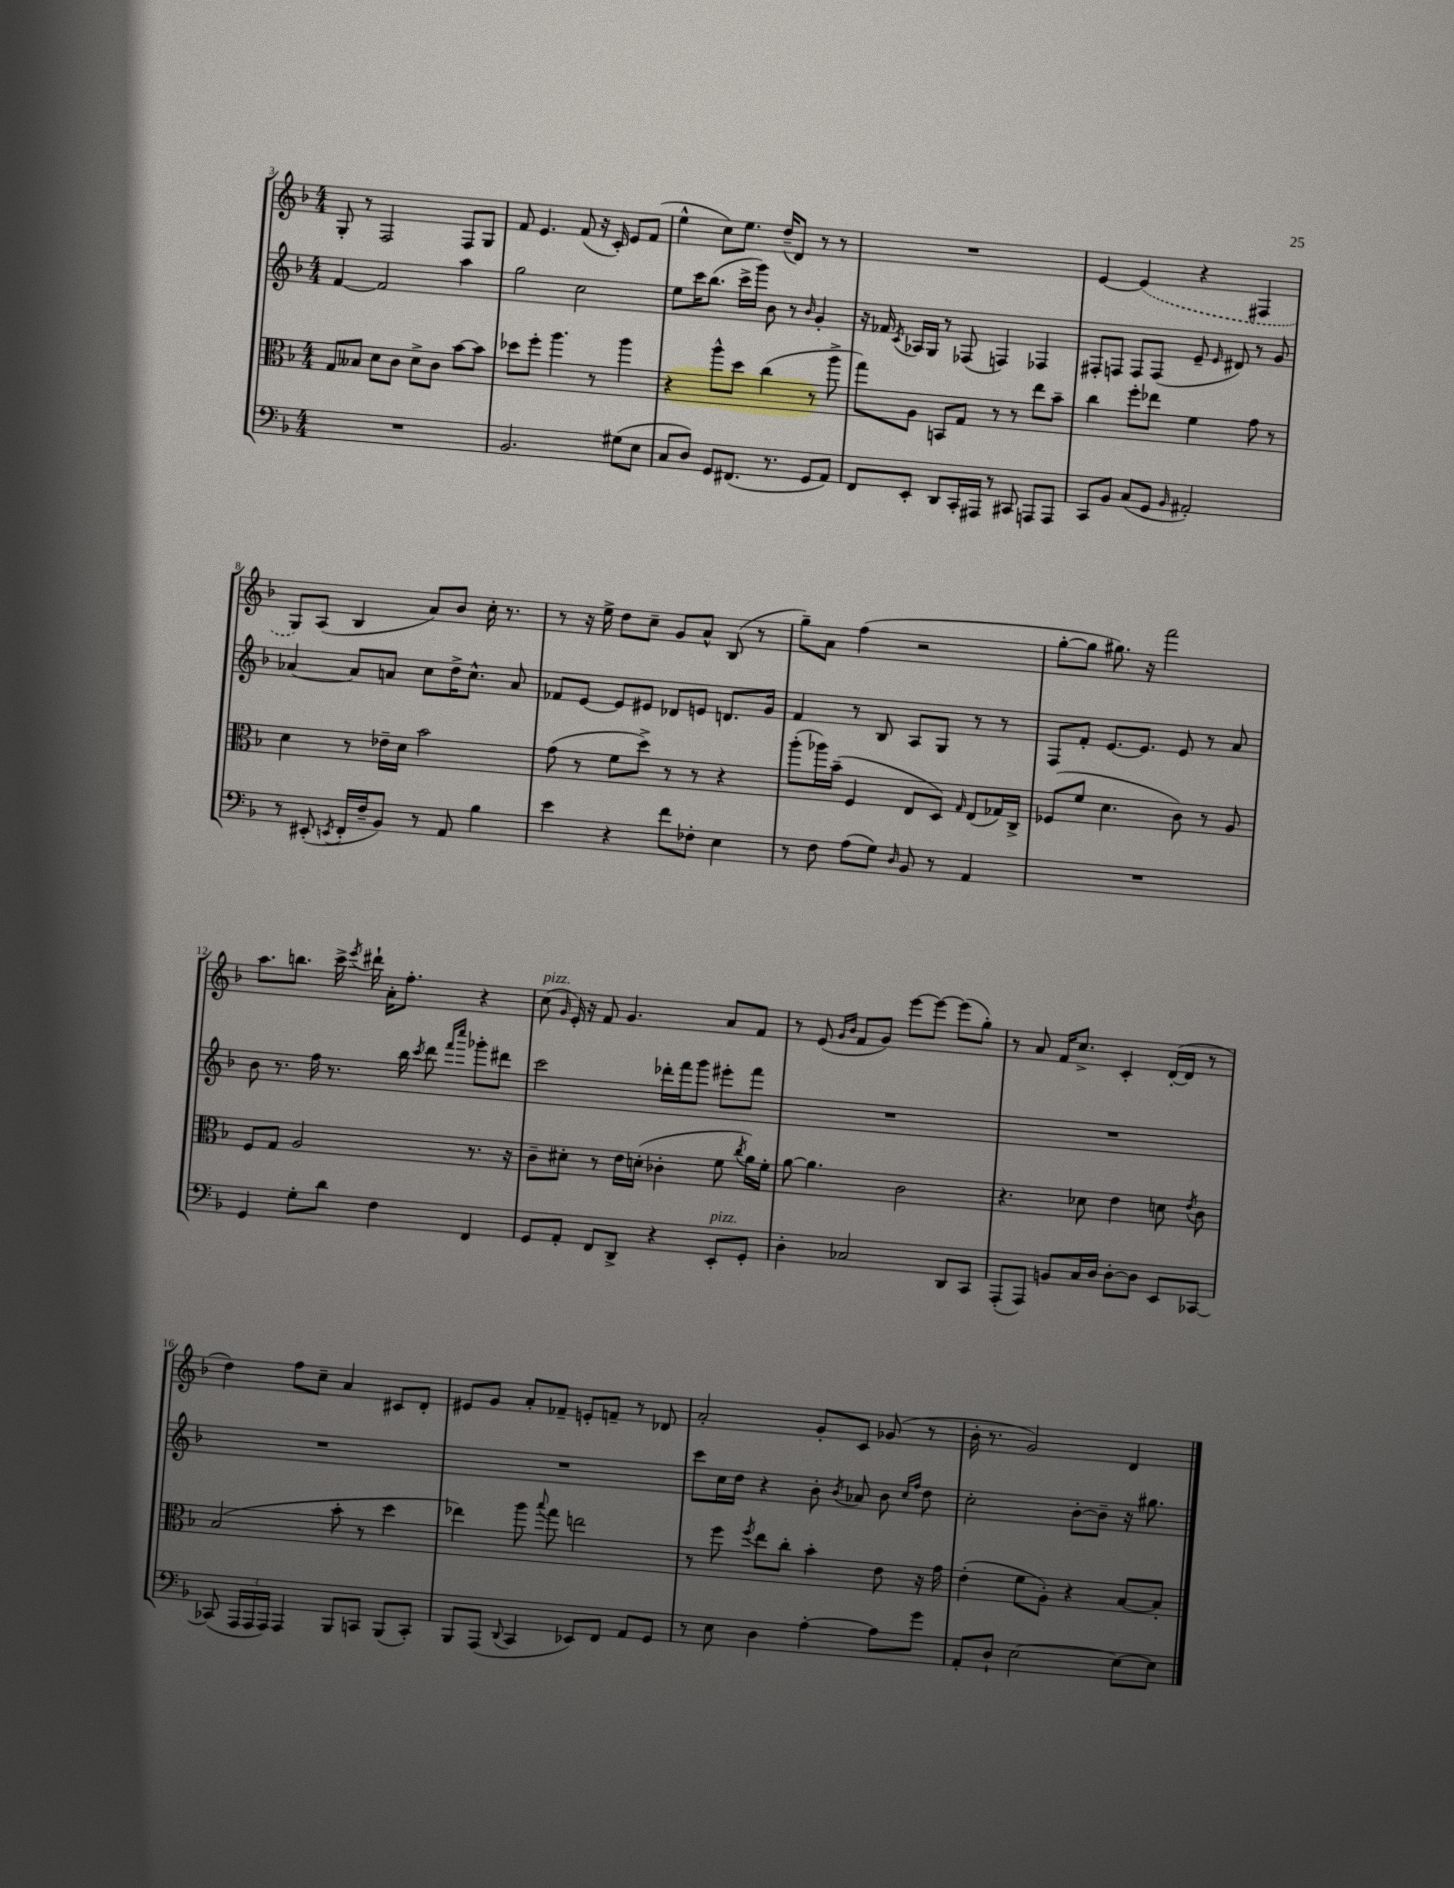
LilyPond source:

<<
\new StaffGroup <<
\new Staff = "s0" {
    \clef treble \key f \major \numericTimeSignature \time 4/4
    \autoBeamOff g8-. r8 f2 f8[ g8] |
    f'8 e'4. f'8( r16 c'16-.) e'8[ f'8]( |
    e''4-^ c''8[) e''8.] d''16[--( d'8]) r8 r8 |
    R1 |
    e'4~ \once \slurDashed e'4( r4 fis4 |
    g8[) a8]( bes4 a'8[) bes'8] c''16-. r8. |
    r8 r16 e''16-> d''8[ c''8]-- g'8[ a'8]-^ bes8( r8 |
    g''8[--) a'8] f''4( r2 |
    g''8[~-. g''8] gis''8.) r16 f'''2 |
    a''8.[ b''8.] c'''16-> \acciaccatura { e'''8 } dis'''16-! a'16[-. f''8.]-. r4 |
    c''8^\markup { \italic "pizz." }( \grace { g'16 } e'16-.) r16 f'8 g'4. a'8[ f'8] |
    r8 e'8( \grace { g'16[ bes'16] } f'8[ g'8]) e'''8[~ e'''8]~ e'''8[( g''8]-.) |
    r8 a'8 f'16[ c''8.]-> c'4-. d'16[~-.( d'16] r8 |
    d''4) f''8[ c''8]-- a'4 cis'8[ d'8]-. |
    eis'8[ g'8] a'8[-. fes'8]-- e'8[-. f'8]-- r8 des'8 |
    a'2-. g'8[-. c'8] ges'8( r8 |
    bes'16-. r8. g'2) d'4 \bar "|." |
}
\new Staff = "s1" {
    \clef treble \key f \major \numericTimeSignature \time 4/4
    \autoBeamOff f'4~ f'2 a''4 |
    g''2 c''2 |
    e''8[ c'''16 bes''8.]( c'''16[-> g'''16]) bes'8 r8 \grace { bes'16 } g'4-. |
    r16 fes'16 \acciaccatura { c'8 } aes16[ g16] r8 fes8( f4) fes4 |
    fis8[-. f8] f8[ f8]( e'8-- \grace { e'16 } dis'8) r8 g'8 |
    aes'4~ aes'8[ a'8] c''8[ d''16-> c''8.]-^ a'8 |
    fes'8[ e'8]~ e'8[ eis'8] des'8[ e'8] d'8.[ g'16] |
    f'4 r8 bes8 a8[ g8] r8 r8 |
    f8[ f'8]-. e'8.[~ e'8.] e'8 r8 a'8 |
    bes'8 r8. f''16 r8. bes''16 \acciaccatura { c'''8 } d'''8 \grace { f'''16[ c''''16] } ges'''8[-. dis'''8] |
    c'''2 des'''16[-. f'''16 g'''8] eis'''8[-. f'''8] |
    R1 |
    R1 |
    R1 |
    R1 |
    c'''8[ c''16 d''16] r4 bes'8-. \acciaccatura { bes'8 } aes'8 bes'8 \grace { c''16[ f''16] } d''8 |
    c''2-. bes'8[~-. bes'8]-- r16 gis''8. \bar "|." |
}
\new Staff = "s2" {
    \clef alto \key f \major \numericTimeSignature \time 4/4
    \autoBeamOff g8[ beses8] d'8[ c'8] d'8[-> c'8] bes'8[~ bes'8] |
    des''8[ f''8]-. a''4. r8 a''4 |
    r4 a''8[-^ d''8] c''4( r8 a''8-> |
    g''8[) a8] b,8[ g8] r8 r8 e''8[ bes'8]-- |
    c''4 f''8[-. ees''8] f'4 g'8 r8 |
    d'4 r8 ees'16[-- d'16] bes'2 |
    g'8( r8 f'8[ d''8]->) r8 r8 r4 |
    a''8[-.( aes''16) bes'16]--( f4 e8[ d8]) \grace { g16 } e8[( ges16) c16]-> |
    fes8[( f'8] d'4. c'8) r8 a8 |
    f8[ g8] a2 r8. r16 |
    c'8[-- dis'8]-. r8 e'16[ d'16]-.( ces'4-. f'8 \acciaccatura { c''8 } a'16[) f'16]-. |
    a'8~ a'4. c'2 |
    r4. des'8 e'4 d'8 \acciaccatura { e'8 } c'8 |
    bes2( bes'8-. r8 d''4 |
    ees''4) a''8 \appoggiatura { bes''8 } g''8 e''2 |
    r8 f''8 \acciaccatura { f''8 } e''8[ c''8]-. bes'4-. e'8 r16 g'16 |
    e'4-.( f'8[ a8]-.) r4 bes8[~ bes8]-. \bar "|." |
}
\new Staff = "s3" {
    \clef bass \key f \major \numericTimeSignature \time 4/4
    \autoBeamOff R1 |
    bes,2. gis8[( e8] |
    c8[ d8]) g,8[ fis,8.]( r8. g,8[ a,8]) |
    f,8[ e,8]-. d,8[ c,16-. ais,,16] r8 cis,8 a,,8[ a,,8] |
    c,8[ bes,8] c8[( g,8] \grace { bes,16 } ais,2-.) |
    r8 eis,8-.( \acciaccatura { e,8 } f,16[-. f16-- bes,8]) r8 a,8 bes4 |
    e'4 r4 f'8[ fes8]-. e4 |
    r8 f8 a8[( g8]) \grace { d16 } bes,8 r8 a,4 |
    R1 |
    g,4 g8[-. d'8] f4 f,4 |
    g,8[ a,8]-. f,8[ d,8]-> r4 e,8[-.^\markup { \italic "pizz." } g,8]-. |
    d4-. ces2 d,8[ c,8] |
    a,,8[-.( a,,8]) b,8[ c16 d16] d8[~-. d8] e,8[ ces,8]~ |
    ces,8( \tuplet 3/2 { a,,16[ a,,16 a,,16]) } a,,4 bes,,8[ c,8] bes,,8[( c,8]-.) |
    bes,,8[ a,,8]( \appoggiatura { d,8 } c,4 ees,8[) f,8] a,8[ g,8] |
    r8 e8 d4 a4~-. a8[ g'8] |
    a,8[-. d8]-! e2~ e8[~ e8] \bar "|." |
}
>>
>>
\layout { \context { \Score currentBarNumber = #3 } }
